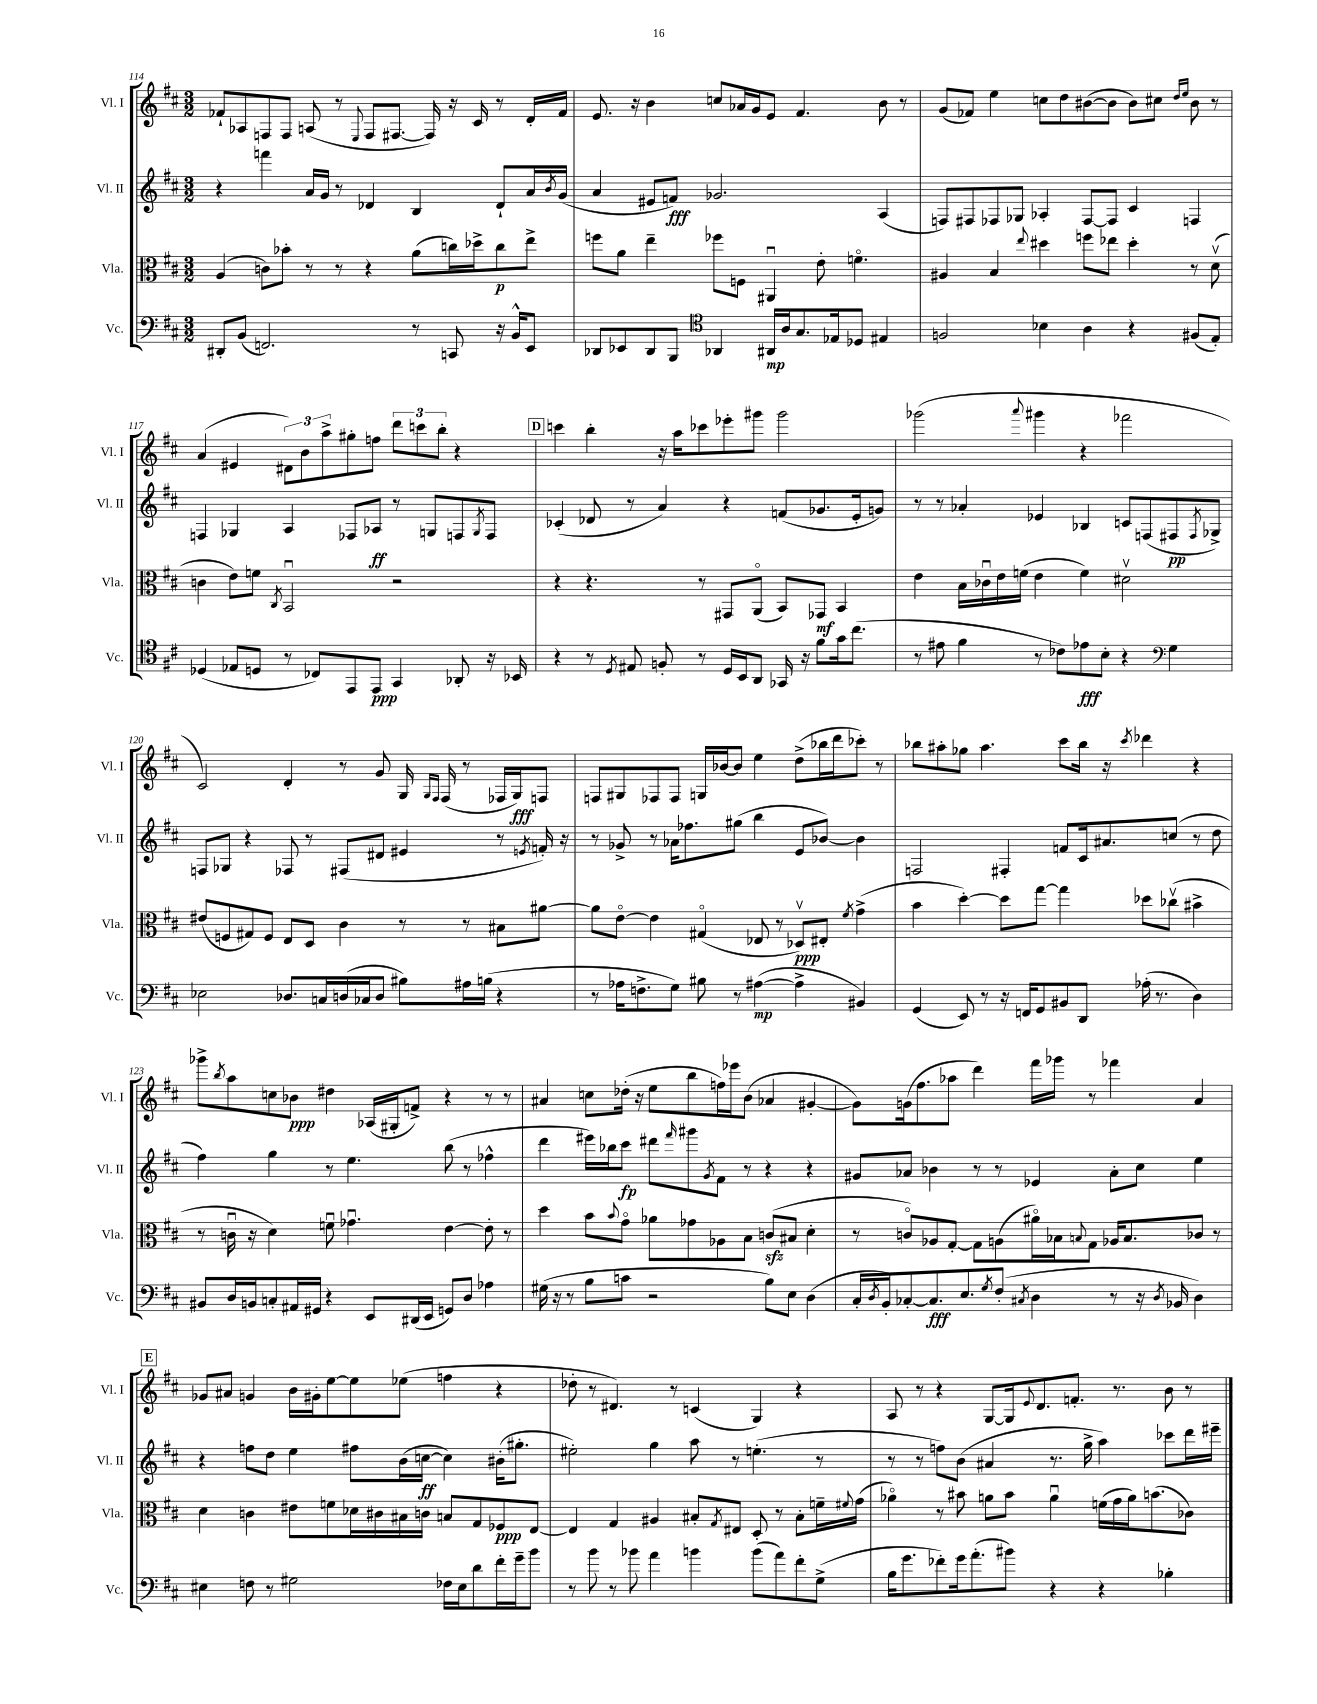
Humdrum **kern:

**kern	**dynam	**kern	**dynam	**kern	**dynam	**kern	**dynam
*part4	*part4	*part3	*part3	*part2	*part2	*part1	*part1
*staff4	*staff4	*staff3	*staff3	*staff2	*staff2	*staff1	*staff1
*I"Vc.	*	*I"Vla.	*	*I"Vl. II	*	*I"Vl. I	*
*I'Vc.	*	*I'Vla.	*	*I'Vl. II	*	*I'Vl. I	*
*clefF4	*	*clefC3	*	*clefG2	*	*clefG2	*
*k[f#c#]	*	*k[f#c#]	*	*k[f#c#]	*	*k[f#c#]	*
*M3/2	*	*M3/2	*	*M3/2	*	*M3/2	*
=114	=114	=114	=114	=114	=114	=114	=114
8DD#X'/L	.	(4A/	.	4r	.	8f-X`/L	.
(8BB/J	.	.	.	.	.	8A-X/	.
2.FFn/)	.	8cn\L)	.	4fffn\	.	8Fn/	.
.	.	8b-X'\J	.	.	.	8F/J	.
.	.	8r	.	16a/LL	.	(8An/	.
.	.	.	.	16g/JJ	.	.	.
.	.	8r	.	8r	.	8r	.
.	.	.	.	.	.	8qqE/	.
.	.	4r	.	4d-X/	.	8F/L	.
.	.	.	.	.	.	[8.F#X/J	.
8r	.	(8a\L	.	4B/	.	.	.
.	.	.	.	.	.	16F#/])	.
8CCn/	.	16ccn\L)	.	.	.	16r	.
.	.	16dd-X^\J	.	.	.	16c#/	.
16r	.	8cc\	p	8d-`/L	.	8r	.
16BB^^/KL	.	.	.	.	.	.	.
8EE/J	.	8ee^\J	.	16a/L	.	16d'/LL	.
.	.	.	.	8qb/	.	.	.
.	.	.	.	(16g/JJ	.	16f-/JJ	.
=115	=115	=115	=115	=115	=115	=115	=115
8DD-X/L	.	8ffn\L	.	4a/	.	8.e/	.
8EE-X/	.	8a\J	.	.	.	.	.
.	.	.	.	.	.	16r	.
8DD-/	.	4ee~\	.	8e#X/L	.	4b\	.
8BBB/J	.	.	.	8fn/J)	fff	.	.
*clefC4	*	*	*	*	*	*	*
4AA-X/	.	8ff-X\L	.	2.g-X/	.	8ccn/L	.
.	.	8Fn\J	.	.	.	16a-X/L	.
.	.	.	.	.	.	16g/J	.
16AA#X/LL	mp	4AA#Xu/	.	.	.	8e/J	.
16A/J	.	.	.	.	.	.	.
8.G/	.	.	.	.	.	4.f#/	.
.	.	8e'\	.	.	.	.	.
16E-X/k	.	.	.	.	.	.	.
8D-X/J	.	4.fn\	.	.	.	.	.
4E#X/	.	.	.	(4A/	.	8b\	.
.	.	.	.	.	.	8r	.
=116	=116	=116	=116	=116	=116	=116	=116
2Fn/	.	4A#X/	.	8Fn/L)	.	(8g/L	.
.	.	.	.	8F#X/	.	8f-X/J)	.
.	.	4B/	.	8F-X/	.	4ee\	.
.	.	.	.	8G-X/J	.	.	.
.	.	8qqee/	.	.	.	.	.
4B-X\	.	4dd#X\	.	4A-X'/	.	8ccn\L	.
.	.	.	.	.	.	8dd\	.
4A\	.	8ffn\L	.	[8F-/L	.	([8b#X\	.
.	.	8ee-X\J	.	8F-/J]	.	8b#\J]	.
4r	.	4dd#'\	.	4c#/	.	8b#\L)	.
.	.	.	.	.	.	8cc#X\J	.
.	.	.	.	.	.	16qqdd/LL	.
.	.	.	.	.	.	16qqee/JJ	.
(8F#X/L	.	8r	.	4Fn/	.	8b#\	.
8E'/J)	.	(8dv\	.	.	.	8r	.
!!LO:LB:g=z
=117	=117	=117	=117	=117	=117	=117	=117
(4D-X/	.	4cn\	.	4Fn/	.	(4a/	.
8E-X/L	.	8e\L)	.	4G-X/	.	4e#X/	.
8Dn/J	.	8fn\J	.	.	.	.	.
.	.	8qC#/	.	.	.	.	.
8r	.	2BBu/	.	4A/	.	12d#X\L)	.
.	.	.	.	.	.	12b\	.
8C-X/L)	.	.	.	.	.	.	.
.	.	.	.	.	.	12aa^\	.
8EE/	.	.	.	8F-X/L	.	8gg#X'\	.
8EE/J	ppp	.	.	8A-X/J	ff	8ffn\J	.
4GG/	.	2r	.	8r	.	12ddd\L	.
.	.	.	.	.	.	12cccn\	.
.	.	.	.	8Gn/L	.	.	.
.	.	.	.	.	.	12bb'\J	.
8AA-X'/	.	.	.	8Fn/	.	4r	.
.	.	.	.	8qG/	.	.	.
16r	.	.	.	8F/J	.	.	.
16BB-X/	.	.	.	.	.	.	.
!!LO:REH:place=s1:t=D
=118	=118	=118	=118	=118	=118	=118	=118
4r	.	4r	.	(4c-X'/	.	4cccn\	.
8r	.	4.r	.	8d-X/	.	4bb'\	.
8qD/	.	.	.	.	.	.	.
8E#X/	.	.	.	8r	.	.	.
8Fn'/	.	.	.	4a/)	.	16r	.
.	.	.	.	.	.	16aa\KL	.
8r	.	8r	.	.	.	8ccc-X\	.
16D/LL	.	8GG#X/L	.	4r	.	8eee-X'\	.
16BB/J	.	.	.	.	.	.	.
8AA/J	.	(8AA/J	.	.	.	8ggg#X\J	.
16GG-X/	.	8BB/L)	.	(8fn/L	.	2ggg#\	.
16r	.	.	.	.	.	.	.
8f#\L	.	8GG-X/J	mf	8.g-X/	.	.	.
16g\k	.	4BB/	.	.	.	.	.
(8.cc#\J	.	.	.	16e'/k	.	.	.
.	.	.	.	8gn/J)	.	.	.
=119	=119	=119	=119	=119	=119	=119	=119
8r	.	4e\	.	8r	.	(2ggg-X\	.
8e#X\	.	.	.	8r	.	.	.
4f#\	.	16B\LL	.	4a-X'/	.	.	.
.	.	16c-Xu\	.	.	.	.	.
.	.	16e\	.	.	.	.	.
.	.	(16fn\JJ	.	.	.	.	.
.	.	.	.	.	.	8qqaaa/	.
8r	.	4e\	.	4e-X/	.	4ggg#X\	.
8c-X\L)	.	.	.	.	.	.	.
8e-X\	fff	4f\)	.	4B-X/	.	4r	.
8B'\J	.	.	.	.	.	.	.
4r	.	2d#Xv\	.	8cn/L	.	2fff-X\	.
.	.	.	.	(8Fn/	.	.	.
*clefF4	*	*	*	*	*	*	*
4G\	.	.	.	8F#X/	pp	.	.
.	.	.	.	8qF#/	.	.	.
.	.	.	.	8G-X^/J)	.	.	.
!!LO:LB:g=z
=120	=120	=120	=120	=120	=120	=120	=120
2E-X\	.	(8e#X/L	.	8Fn/L	.	2c#/)	.
.	.	8Fn/	.	8G-X/J	.	.	.
.	.	8G#X/)	.	4r	.	.	.
.	.	8F/J	.	.	.	.	.
8.D-X/L	.	8E/L	.	8F-X/	.	4d'/	.
.	.	8D/J	.	8r	.	.	.
16Cn/L	.	.	.	.	.	.	.
(16Dn/	.	4c#\	.	(8F#X/L	.	8r	.
16C-X/J	.	.	.	.	.	.	.
8D/J	.	.	.	8d#X/J	.	8g/	.
8B#X\L)	.	8r	.	4e#X/	.	16G/	.
.	.	.	.	.	.	16qqG/LL	.
.	.	.	.	.	.	16qqF#/JJ	.
.	.	.	.	.	.	(16F#/	.
16A#X\L	.	8r	.	.	.	8r	.
(16Bn\JJ	.	.	.	.	.	.	.
4r	.	8B#X\L	.	8r	.	16F-X/LL	.
.	.	.	.	.	.	16G/J)	fff
.	.	.	.	8qen/	.	.	.
.	.	[8a#X\J	.	16fn'/)	.	8Fn/J	.
.	.	.	.	16r	.	.	.
=121	=121	=121	=121	=121	=121	=121	=121
8r	.	8a#\L]	.	8r	.	8Fn/L	.
16A-X\KL	.	[8e\J	.	8g-X^/	.	8G#X/	.
8.Fn^\	.	.	.	.	.	.	.
.	.	4e\]	.	8r	.	8F-X/	.
8G\J)	.	.	.	16a-X\KL	.	8F-/J	.
.	.	.	.	8.ff-X\	.	.	.
8B#X\	.	(4G#X/	.	.	.	16Gn/LL	.
.	.	.	.	.	.	[16b-X/J	.
8r	.	.	.	(8gg#X\J	.	8b-/J]	.
([4A#X\	mp	8E-X/	.	4bb\	.	4ee\	.
.	.	8r	.	.	.	.	.
4A#^\]	.	8D-Xv/L)	ppp	8e/L	.	(8dd^\L	.
.	.	8E#X'/J	.	[8b-X/J)	.	16bb-X\L	.
.	.	.	.	.	.	16ddd\J	.
.	.	8qf#/	.	.	.	.	.
4BB#X/)	.	(4g^\	.	4b-\]	.	8ccc-X'\J)	.
.	.	.	.	.	.	8r	.
=122	=122	=122	=122	=122	=122	=122	=122
(4GG/	.	4b\	.	2Fn/	.	8bb-X\L	.
.	.	.	.	.	.	8aa#X'\	.
8EE/)	.	[4dd'\)	.	.	.	8gg-X\J	.
8r	.	.	.	.	.	4.aa#\	.
16r	.	8dd\L]	.	4F#X'/	.	.	.
16FFn/KL	.	.	.	.	.	.	.
8GG/	.	[8gg\J	.	.	.	.	.
8BB#X/	.	4gg\]	.	8fn/L	.	8ccc#\L	.
8DD/J	.	.	.	16c#/k	.	16bb-\Jk	.
.	.	.	.	8.a#X/	.	16r	.
.	.	.	.	.	.	8qccc#/	.
(16A-X'\	.	8dd-X\L	.	.	.	4ddd-X\	.
8.r	.	.	.	.	.	.	.
.	.	(8cc-Xv\J	.	(8ccn/J	.	.	.
4D\)	.	4b#X^\	.	8r	.	4r	.
.	.	.	.	8dd\	.	.	.
!!LO:LB:g=z
=123	=123	=123	=123	=123	=123	=123	=123
8BB#X/L	.	8r	.	4ff#\)	.	8ggg-X^\L	.
.	.	.	.	.	.	8qbb/	.
16D/L	.	16cnu\	.	.	.	8aa\	.
16BBn/J	.	16r	.	.	.	.	.
8Cn'/	.	4d\)	.	4gg\	.	8ccn\	.
16AA#X/L	.	.	.	.	.	8b-X\J	ppp
16GG#X/JJ	.	.	.	.	.	.	.
4r	.	8fnu\	.	8r	.	4dd#X\	.
.	.	4.g-Xu\	.	4.ee\	.	.	.
8EE/L	.	.	.	.	.	(16A-X/LL	.
.	.	.	.	.	.	16G#X'/J	.
(16DD#X/L	.	.	.	.	.	8fn^/J)	.
16EE/JJ	.	.	.	.	.	.	.
8GGn/L)	.	[4e\	.	(8bb\	.	4r	.
8D/J	.	.	.	8r	.	.	.
4A-X\	.	8e'\]	.	4ff-X^^\	.	8r	.
.	.	8r	.	.	.	8r	.
=124	=124	=124	=124	=124	=124	=124	=124
(16G#X\	.	4dd\	.	4ddd\	.	4a#X/	.
16r	.	.	.	.	.	.	.
8r	.	.	.	.	.	.	.
8B\L	.	8b\L	.	16eee#X\LL)	.	8ccn\L	.
.	.	.	.	16bb-X\J	.	.	.
.	.	8qqb/	.	.	.	.	.
8cn\J	.	8g\J	.	8ccc#\J	fp	(16dd-X'\Jk	.
.	.	.	.	.	.	16r	.
2r	.	8a-X\L	.	8ddd#X\L	.	8ee\L	.
.	.	.	.	16qqfff#/	.	.	.
.	.	8g-X\	.	8ggg#X\	.	8bb\	.
.	.	.	.	8qg/	.	.	.
.	.	8A-X\	.	8f#\J	.	16ffn\L)	.
.	.	.	.	.	.	16eee-X\J	.
.	.	8B\J	.	8r	.	(8b\J	.
8B\L)	.	(8cnzz/L	.	4r	.	4a-X/	.
8E\J	.	8B#X/J	.	.	.	.	.
(4D\	.	4d'\	.	4r	.	[4g#X'/	.
=125	=125	=125	=125	=125	=125	=125	=125
16C#'/LL	.	8r	.	8g#X/L	.	8g#\L])	.
8qD/	.	.	.	.	.	.	.
16BB'/J)	.	.	.	.	.	.	.
[8C-X'/	.	8cn/L)	.	8a-X/J	.	(16gn\k	.
.	.	.	.	.	.	8.ff#\	.
8.C-/]	fff	8A-X/	.	4b-X\	.	.	.
.	.	[8G'/J	.	.	.	8aa-X\J	.
8.E/	.	.	.	.	.	.	.
.	.	8G\L]	.	8r	.	4ddd\)	.
8qG/	.	.	.	.	.	.	.
(8F#'/J	.	(8An\	.	8r	.	.	.
8qC#X/	.	.	.	.	.	.	.
4D\	.	16a#X\L)	.	4e-X/	.	16fff#\LL	.
.	.	16B-X\J	.	.	.	16ggg-X\JJ	.
.	.	8qqBn/	.	.	.	.	.
.	.	8G\J	.	.	.	8r	.
8r	.	16A-X/KL	.	8a-'\L	.	4fff-X\	.
.	.	8.B/	.	.	.	.	.
16r	.	.	.	8cc#\J	.	.	.
8qD/	.	.	.	.	.	.	.
16BB-X/	.	.	.	.	.	.	.
4D\)	.	8c-X/J	.	4ee\	.	4a/	.
.	.	8r	.	.	.	.	.
!!LO:LB:g=z
!!LO:REH:place=s1:t=E
=126	=126	=126	=126	=126	=126	=126	=126
4E#X\	.	4d\	.	4r	.	8g-X/L	.
.	.	.	.	.	.	8a#X/J	.
8Fn\	.	4cn\	.	8ffn\L	.	4gn/	.
8r	.	.	.	8dd\J	.	.	.
2G#X\	.	8e#X\L	.	4ee\	.	16b\LL	.
.	.	.	.	.	.	16g#X'\J	.
.	.	8fn\	.	.	.	[8ee\	.
.	.	16d-X\L	.	8ff#X\L	.	8ee\]	.
.	.	16c#X\	.	.	.	.	.
.	.	16B#X\	.	(16b\L	.	(8ee-X\J	.
.	.	16cn\JJ	.	[16ccn\JJ	ff	.	.
16F-X\LL	.	8Bn/L	.	4cc\])	.	4ffn\	.
16E#\J	.	.	.	.	.	.	.
8d\	.	8G/	.	.	.	.	.
16f#'\L	.	8F-X/	ppp	(16b#X'\KL	.	4r	.
16g~\J	.	.	.	8.gg#X'\J	.	.	.
8b\J	.	[8E/J	.	.	.	.	.
=127	=127	=127	=127	=127	=127	=127	=127
8r	.	4E/]	.	2ee#X'\)	.	8dd-X'\	.
8b\	.	.	.	.	.	8r	.
8r	.	4G/	.	.	.	4.d#X/)	.
8b-X\	.	.	.	.	.	.	.
4a\	.	4A#X/	.	4gg\	.	.	.
.	.	.	.	.	.	8r	.
4bn\	.	8B#X'/L	.	8aa\	.	(4cn/	.
.	.	8qG/	.	.	.	.	.
.	.	8E#X/J	.	8r	.	.	.
(8b\L	.	8D'/	.	(4.een'\	.	4G/)	.
8a\)	.	8r	.	.	.	.	.
8f#'\	.	8B#'\L	.	.	.	4r	.
(8G^\J	.	16fn~\L	.	8r	.	.	.
.	.	8qqf#X/	.	.	.	.	.
.	.	(16g\JJ	.	.	.	.	.
=128	=128	=128	=128	=128	=128	=128	=128
16B\KL	.	4a-X\)	.	8r	.	8A/	.
8.g\	.	.	.	.	.	.	.
.	.	.	.	8r	.	8r	.
8f-X'\)	.	8r	.	8ffn\L)	.	4r	.
16g\k	.	8b#X\	.	(8b\J	.	.	.
(8.a'\	.	.	.	.	.	.	.
.	.	8an\L	.	4a#X/	.	[8G/L	.
8b#X\J)	.	8b#\J	.	.	.	16G/k]	.
.	.	.	.	.	.	8qqe/	.
.	.	.	.	.	.	8.d/	.
4r	.	4au\	.	8.r	.	.	.
.	.	.	.	.	.	8.fn'/J	.
.	.	.	.	16gg^\	.	.	.
4r	.	(16fn\LL	.	4aa\)	.	.	.
.	.	16g\	.	.	.	8.r	.
.	.	16a\J)	.	.	.	.	.
.	.	(8.bn\	.	.	.	.	.
4B-X'\	.	.	.	8ccc-X\L	.	8b\	.
.	.	8c-X\J)	.	16ddd\L	.	8r	.
.	.	.	.	16eee#X~\JJ	.	.	.
==	==	==	==	==	==	==	==
*-	*-	*-	*-	*-	*-	*-	*-
